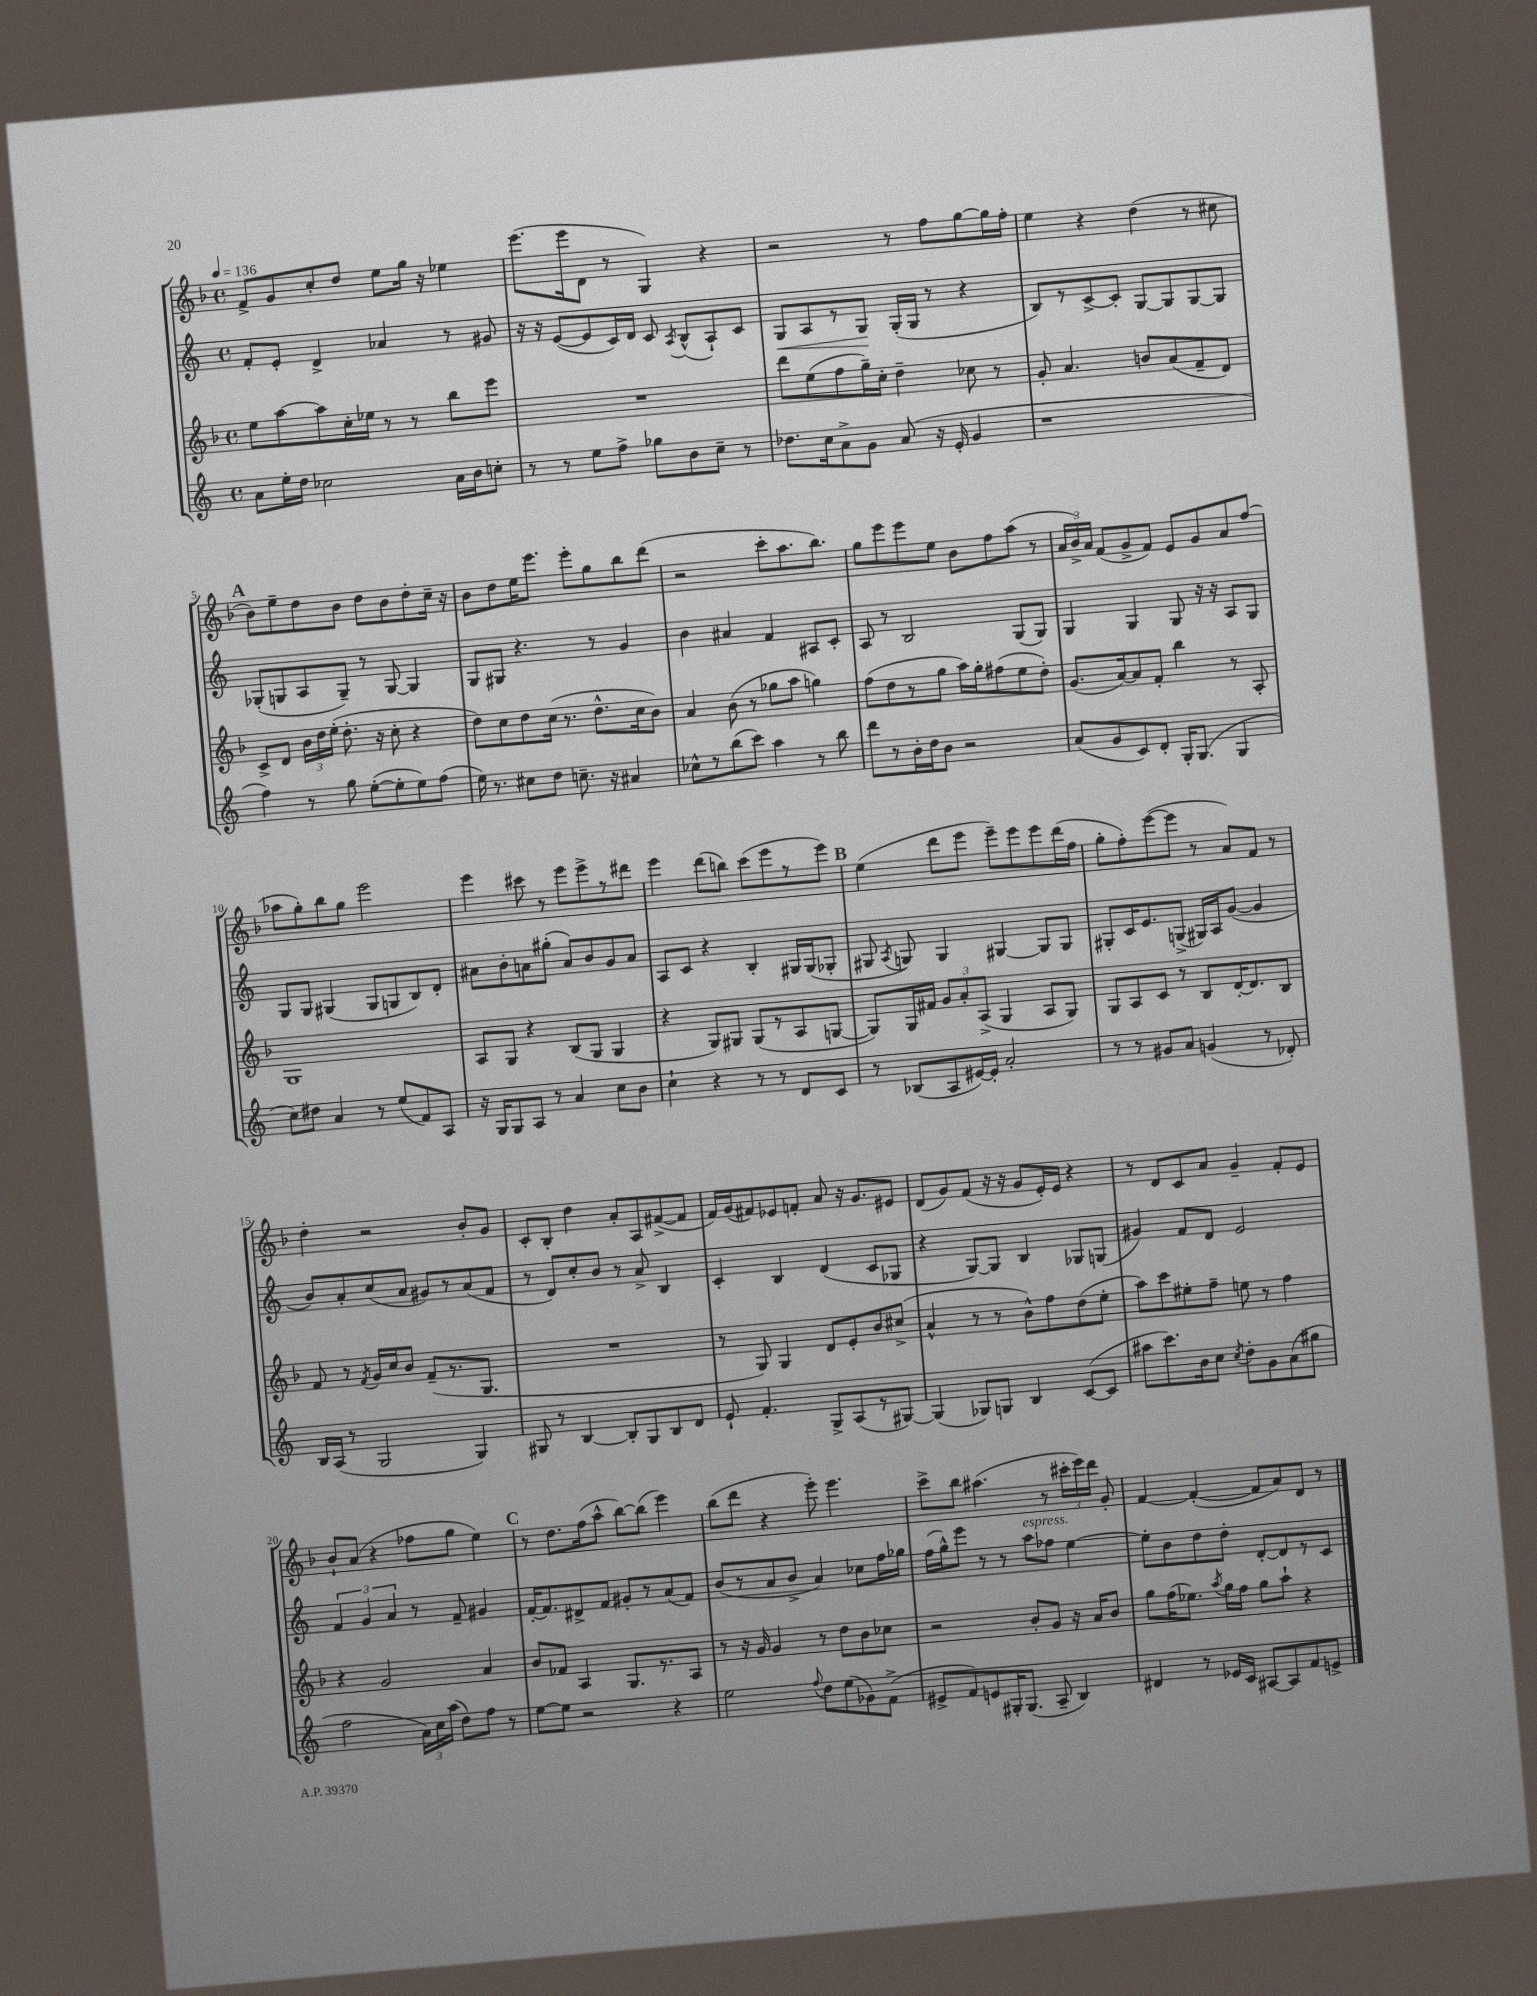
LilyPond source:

<<
\new StaffGroup <<
\new Staff = "s0" {
    \clef treble \key f \major \defaultTimeSignature \time 4/4 \tempo 4 = 136
    \autoBeamOff f'8[-> g'8 c''8-. d''8] e''8[ g''16] r16 ees''4 |
    e'''8.[( e'''16 d'8] r8 g4) r4 |
    r2 r8 f''8[ g''8~ g''16 f''16]-. |
    e''4 r4 d''4( r8 cis''8 |
    \mark \markup { \bold "A" } bes'8[) e''8-- d''8 bes'8] d''8[ bes'8 d''8-. c''16]-- r16 |
    bes'8[ d''8 e''16 e'''8.] e'''8[-. g''8 bes''8 d'''8]( |
    r2 c'''8[-. a''8. bes''8.]) |
    g''8[ e'''8 e'''8 e''8] bes'8[ f''8 a''8]( r8 |
    \tuplet 3/2 { a'16[ bes'16->) a'16] } f'8[( g'8-> f'8]) e'8[ g'8 a'8 f''8]( |
    aes''8[ g''8-.) bes''8 g''8] e'''2 |
    e'''4 cis'''8 r8 e'''8[ e'''8-> r8 dis'''8] |
    e'''4 d'''8[( b''8]) c'''8[( e'''8 r8 e'''8]) |
    \mark \markup { \bold "B" } e''4( d'''8[ e'''8] e'''8[--) e'''8 e'''8 d'''16( f''16] |
    g''8[-. f''8-.) e'''8~( e'''8] r8 a'8[) f'8] r8 |
    d''4-. r2 bes'8[-. g'8] |
    c'8[-. bes8]-. d''4 a'8[-. a8 fis'8~->( fis'8] |
    f'16[) g'16( fis'8) ees'8 f'8]-. a'8 r16 g'8.[ eis'8] |
    d'8[( g'8) f'8]( r16 r16 g'8[ e'16-.) e'16] r4 |
    r8 d'8[ c'8 a'8] g'4-- f'8[-. e'8] |
    bes'8[-! a'8]( r4 fes''8[ g''8] e''4) |
    \mark \markup { \bold "C" } r8 d''8.[ f''16( a''8]-^ bes''8[~) bes''8]( e'''4) |
    bes''8[( d'''8] r4 e'''8-.) e'''4. |
    c'''8[-> bes''8] ais''4.( r8 \tuplet 3/2 { cis'''16[-. e'''16) d'''16] } g'8-. |
    f'4~ f'4~-.( f'8[ a'8) d'8] r8 \bar "|." |
}
\new Staff = "s1" {
    \clef treble \key c \major \defaultTimeSignature \time 4/4
    \autoBeamOff f'8[-. e'8]-. d'4-> aes'4 r8 gis'8 |
    r16 r16 e'8[~( e'8 c'16) d'16] c'8 \acciaccatura { a8 } b8[-^( a8-!) c'8] |
    g8[\< a8 r8 g8]\! g16[-.( g16] r8 r4 |
    b8[) r8 c'8~-> c'8]-. g8[~ g8 g8~ g8] |
    \mark \markup { \bold "A" } ges8[-.( g8 a8 g8]--) r8 g8~ g4 |
    g8[ gis8] r4. r8 g'4 |
    b'4 ais'4 f'4 ais8[ c'8]-. |
    a8 r8 b2 g8[( g8]) |
    g4 g4 g8 r16 r16 a8[ g8] |
    g8[ g8] gis4( gis8[ g8 b8) d'8]-. |
    ais'8[ b'8-. a'8 gis''8]-.( a'8[) b'8 g'8 a'8] |
    a8[ c'8] r4 b4-. gis16[ gis16( ges8]-. |
    \mark \markup { \bold "B" } gis8 \acciaccatura { a8 } g8) g4 gis4~ gis8[ gis8] |
    gis8[-. c'16 e'8. g8]->( gis16[) a16 g'8]~( g'4 |
    b'8[) a'8-. c''8( a'8] gis'8[) r8 a'8( f'8] |
    r8 d'8[) c''8-. b'8] r8 a'8-> b4 |
    c'4-. b4 d'4( c'8[ ges8] |
    r4 g8[~) g8] b4 ges8[ g8]( |
    gis'4) f'8[ d'8] e'2 |
    \tuplet 3/2 { f'4 g'4 a'4 } r8 f'8-- gis'4 |
    \mark \markup { \bold "C" } f'16[~-. f'8. dis'8-> f'8] gis'8[-. r8 a'8( f'8]) |
    b'8[( r8 a'8 b'8]-> a'4) ces''8[ f''16 ges''16] |
    f''16[( g''16-^) e'''8] r8 r8 a''8[^\markup { \italic "espress." } fes''8] e''4~ |
    e''8[-. b'8 d''8 d''8]-. d'8[~-. d'8 r8 c'8] \bar "|." |
}
\new Staff = "s2" {
    \clef treble \key f \major \defaultTimeSignature \time 4/4
    \autoBeamOff e''8[ a''8~ a''8 c''16-. ees''16] r8 r8 bes''8[ e'''8] |
    R1 |
    d'''8[ e''8( f''8 g''16--) c''16]-. d''4-- ces''8 r8 |
    g'8-. a'4. b'8[ a'8( f'8-- d'8]) |
    \mark \markup { \bold "A" } c'8[-> d'8] \tuplet 3/2 { bes'16[ d''16 e''16]-.( } d''8.-. r16 c''8-. r4 |
    d''8[) c''8 d''8 c''16]( r8. d''8.[-^ c''16 bes'8]) |
    a'4 bes'8( r8 ges''8[ a''8] g''4) |
    f''8[( d''8 r8 g''8] a''16[) g''16-. fis''8( e''8 d''8]-.) |
    g'8.[( a'16~) a'8 f'8]-. bes''4 r8 a8-. |
    g1 |
    a8[ g8] r4 bes8[( g8] g4 |
    r4 g8[) gis8] gis8[( r8 a8 g8]~ |
    \mark \markup { \bold "B" } g8[) g16 fis'16] \tuplet 3/2 { g'8[ a'8-. a8]->( } g4 a8[ g8]) |
    g8[ a8 c'8] r8 bes8[ d'16~-. d'8. bes8] |
    f'8 r8 \acciaccatura { f'8 } g'16[ c''16 bes'8] f'8[--( r8. g8.] |
    R1 |
    r8 g8) g4 d'8[ e'8-. bes'8 cis''8]->( |
    a'4-^ r8 r8 bes'8[-^) f''8 d''8( e''8]-. |
    a''8[) c'''8 eis''8-. f''8]-- e''8 r8 f''4 |
    r4 g'2 a'4 |
    \mark \markup { \bold "C" } bes'8[ fes'8] a4 g8.[ r8. a8] |
    r8 r16 g'16 g'4 r8 d''8[ bes'8 ces''8] |
    r2 bes'8[-. g'8] r16 a'16[ bes'8] |
    g''8[ f''16( ees''8.]) \acciaccatura { a''8 } g''16[ f''16] g''8[ a''8]-! r4 \bar "|." |
}
\new Staff = "s3" {
    \clef treble \key c \major \defaultTimeSignature \time 4/4
    \autoBeamOff a'8[ e''16-. d''16] ces''2 a'16[ b'16 c''8]-. |
    r8 r8 e''8[ f''8]-> ges''8[ b'8 c''8]-- r8 |
    des''8.[ c''16 a'8-> g'8] a'8( r16 e'16-. g'4 |
    r1 |
    \mark \markup { \bold "A" } f''4) r8 g''8 e''8[~-.( e''8-. e''8) f''8]( |
    e''16) r8. cis''8[ d''8] c''8.-- r16 ais'4 |
    ces''8[-^ r8 b''8( c'''8]) a''4 r8 b''8 |
    d'''8[ r8 b'16-. d''16 b'8] r2 |
    a'8[( g'8 c'8) d'8]-. g16[-. g8.]( g4 |
    c''8[) dis''8] a'4 r8 e''8[( f'8) a8] |
    r16 g16[ g8 a8] r8 a'4 c''8[ b'8] |
    c''4-! r4 r8 r8 d'8[ c'8] |
    \mark \markup { \bold "B" } r8 bes8[( a8 eis'16~) eis'16]-. a'2-. |
    r8 r8 gis'8[ a'8] g'4( r8 des'8-.) |
    b16[ a16]( r8 g2 g4) |
    gis8 r8 b4~ b8[-. gis8 b8 d'8] |
    e'8-! f'4.-. g8[-> a8( r8 gis8]~) |
    gis4( ges8[) g8] b4 c'8[~( c'8] |
    ais''8[ c'''8.) b'16 c''8] \acciaccatura { c''8 } d''8[-. g'8 a'8( gis''8] |
    f''2 \tuplet 3/2 { a'16[) c''16 a''16]( } d''8[) f''8] r8 |
    \mark \markup { \bold "C" } e''8[~ e''8] r2 r4 |
    e''2 \appoggiatura { f''8 } d''8[ e''8( ges'8) f'8]->( |
    eis'8[-> f'8) e'8 gis16-. gis8.]( a8-- b4) |
    dis'4 r8 ees'16[ c'16] ais8[~ ais8 f'8 e'8]-> \bar "|." |
}
>>
>>
